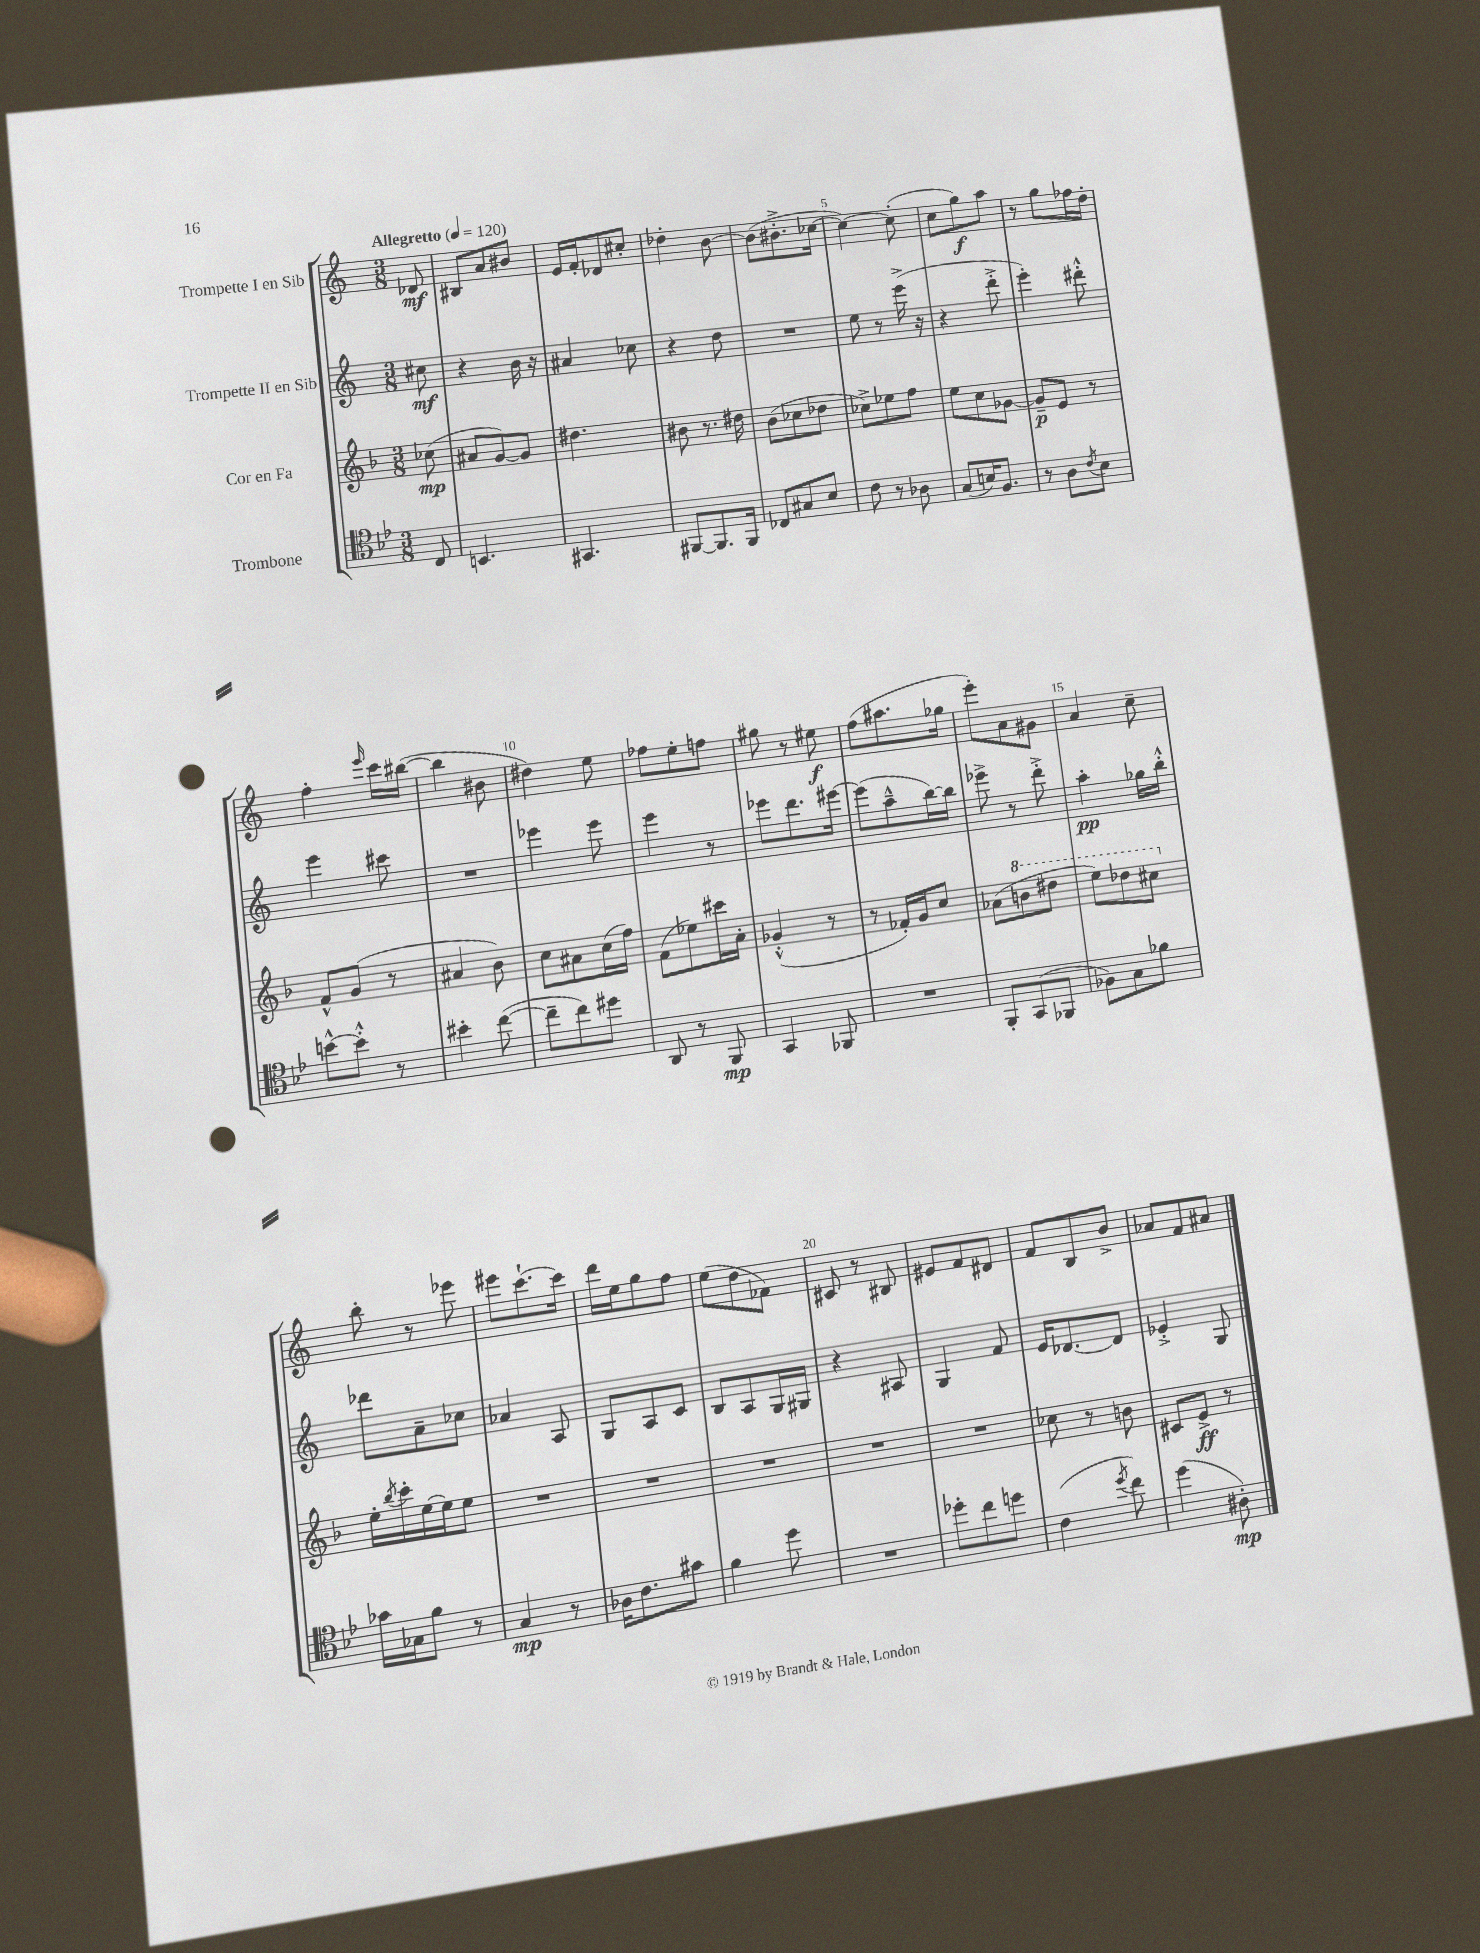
<<
\new StaffGroup <<
\new Staff = "s0" \with { instrumentName = "Trompette I en Sib" } {
    \clef treble \key c \major \numericTimeSignature \time 3/8 \partial 8 \tempo "Allegretto" 4 = 120
    des'8\mf |
    bis8 a'8 bis'8 |
    e'16 f'16-. des'8 cis''8-. |
    des''4-. b'8~ |
    b'8( bis'8.-.-> ces''16~ |
    ces''4~) ces''8-.( |
    c''8 g''8\f) a''8 |
    r8 g''8 fes''16 d''16-. |
    f''4-. \grace { e'''16 } c'''16 bis''16~( |
    bis''4 bis'8 |
    dis''4) e''8 |
    fes''8 e''8-. f''8 |
    gis''8 r8 eis''8\f |
    f''8( ais''8. ges''16 |
    e'''8-.) a'8 gis'8 |
    a'4 c''8-- |
    b''8-. r8 ees'''8 |
    eis'''8 c'''8.~-! c'''16 |
    d'''16 e''16 g''8 f''8 |
    e''8( d''8 fes'8) |
    cis'8 r8 bis8 |
    eis'8 f'8 dis'8 |
    f'8 b8 b'8-> |
    aes'8 f'8 ais'8 \bar "|." |
}
\new Staff = "s1" \with { instrumentName = "Trompette II en Sib" } {
    \clef treble \key c \major \numericTimeSignature \time 3/8 \partial 8
    cis''8\mf |
    r4 b'16 r16 |
    ais'4 ces''8 |
    r4 d''8 |
    R4. |
    e''8 r8 e'''16->( r16 |
    r4 d'''8-.-> |
    e'''4-.) dis'''8-.-^ |
    e'''4 cis'''8 |
    R4. |
    ees'''4 ees'''8 |
    e'''4 r8 |
    ees'''8 d'''8. eis'''16~ |
    eis'''8( a''8---^ b''16~) b''16 |
    ees'''8-> r8 d'''8-.-> |
    a''4-.\pp ges''16 b''16-.-^ |
    des'''8 a'8-- ces''8 |
    aes'4 a8 |
    g8 a8 c'8 |
    b8 a8 g16 gis16 |
    r4 ais8 |
    g4 f'8 |
    e'16 des'8.~ des'8 |
    ees'4-.-> g8 \bar "|." |
}
\new Staff = "s2" \with { instrumentName = "Cor en Fa" } {
    \clef treble \key f \major \numericTimeSignature \time 3/8 \partial 8
    ces''8\mp( |
    ais'8 g'8~) g'8 |
    dis''4. |
    bis'8 r8. dis''16 |
    bes'8( ces''8 des''8 |
    ces''8->) ees''8 f''8 |
    e''8 c''8 ges'8~ |
    ges'8--\p e'8 r8 |
    f'8-^ g'8( r8 |
    ais'4 bes'8) |
    c''8 ais'8 c''16( f''16) |
    f'8( ees''8) cis'''16 a'16-. |
    ges'4-.-^( r8 |
    r8 fes'16-.) g'16 c''8 |
    aes'8( \ottava #1 b''8 dis'''8 |
    e'''8) des'''8 cis'''8 \ottava #0 |
    e''16-. \acciaccatura { bes''8 } c'''16-. e''16~ e''16 e''8 |
    R4. |
    R4. |
    R4. |
    R4. |
    R4. |
    ces''8 r8 b'8 |
    cis'8 e'8->\ff r8 \bar "|." |
}
\new Staff = "s3" \with { instrumentName = "Trombone" } {
    \clef tenor \key bes \major \numericTimeSignature \time 3/8 \partial 8
    c8 |
    b,4. |
    gis,4. |
    fis,8~ fis,8. fis,16 |
    ces8 gis8 bes8 |
    c'8 r8 aes8 |
    g8( b16) f8. |
    r8 a8 \acciaccatura { c'8 } bes8 |
    b'8~-^ b'8-.-^ r8 |
    bis'4-. c''8~( |
    c''8-- c''8) dis''8 |
    a,8 r8 f,8\mp |
    g,4 fes,8 |
    R4. |
    f,8-. g,8( fes,8 |
    fes8) g8 fes'8 |
    ges'16 ges16 f'8 r8 |
    g4\mp r8 |
    aes16 c'8. gis'8 |
    f'4 d''8 |
    R4. |
    des''8-. c''8 d''8 |
    c'4( \acciaccatura { d''8 } c''8) |
    d''4( ais8-.\mp) \bar "|." |
}
>>
>>
\layout { \context { \Score \override BarNumber.break-visibility = ##(#f #t #t) barNumberVisibility = #(every-nth-bar-number-visible 5) } }
